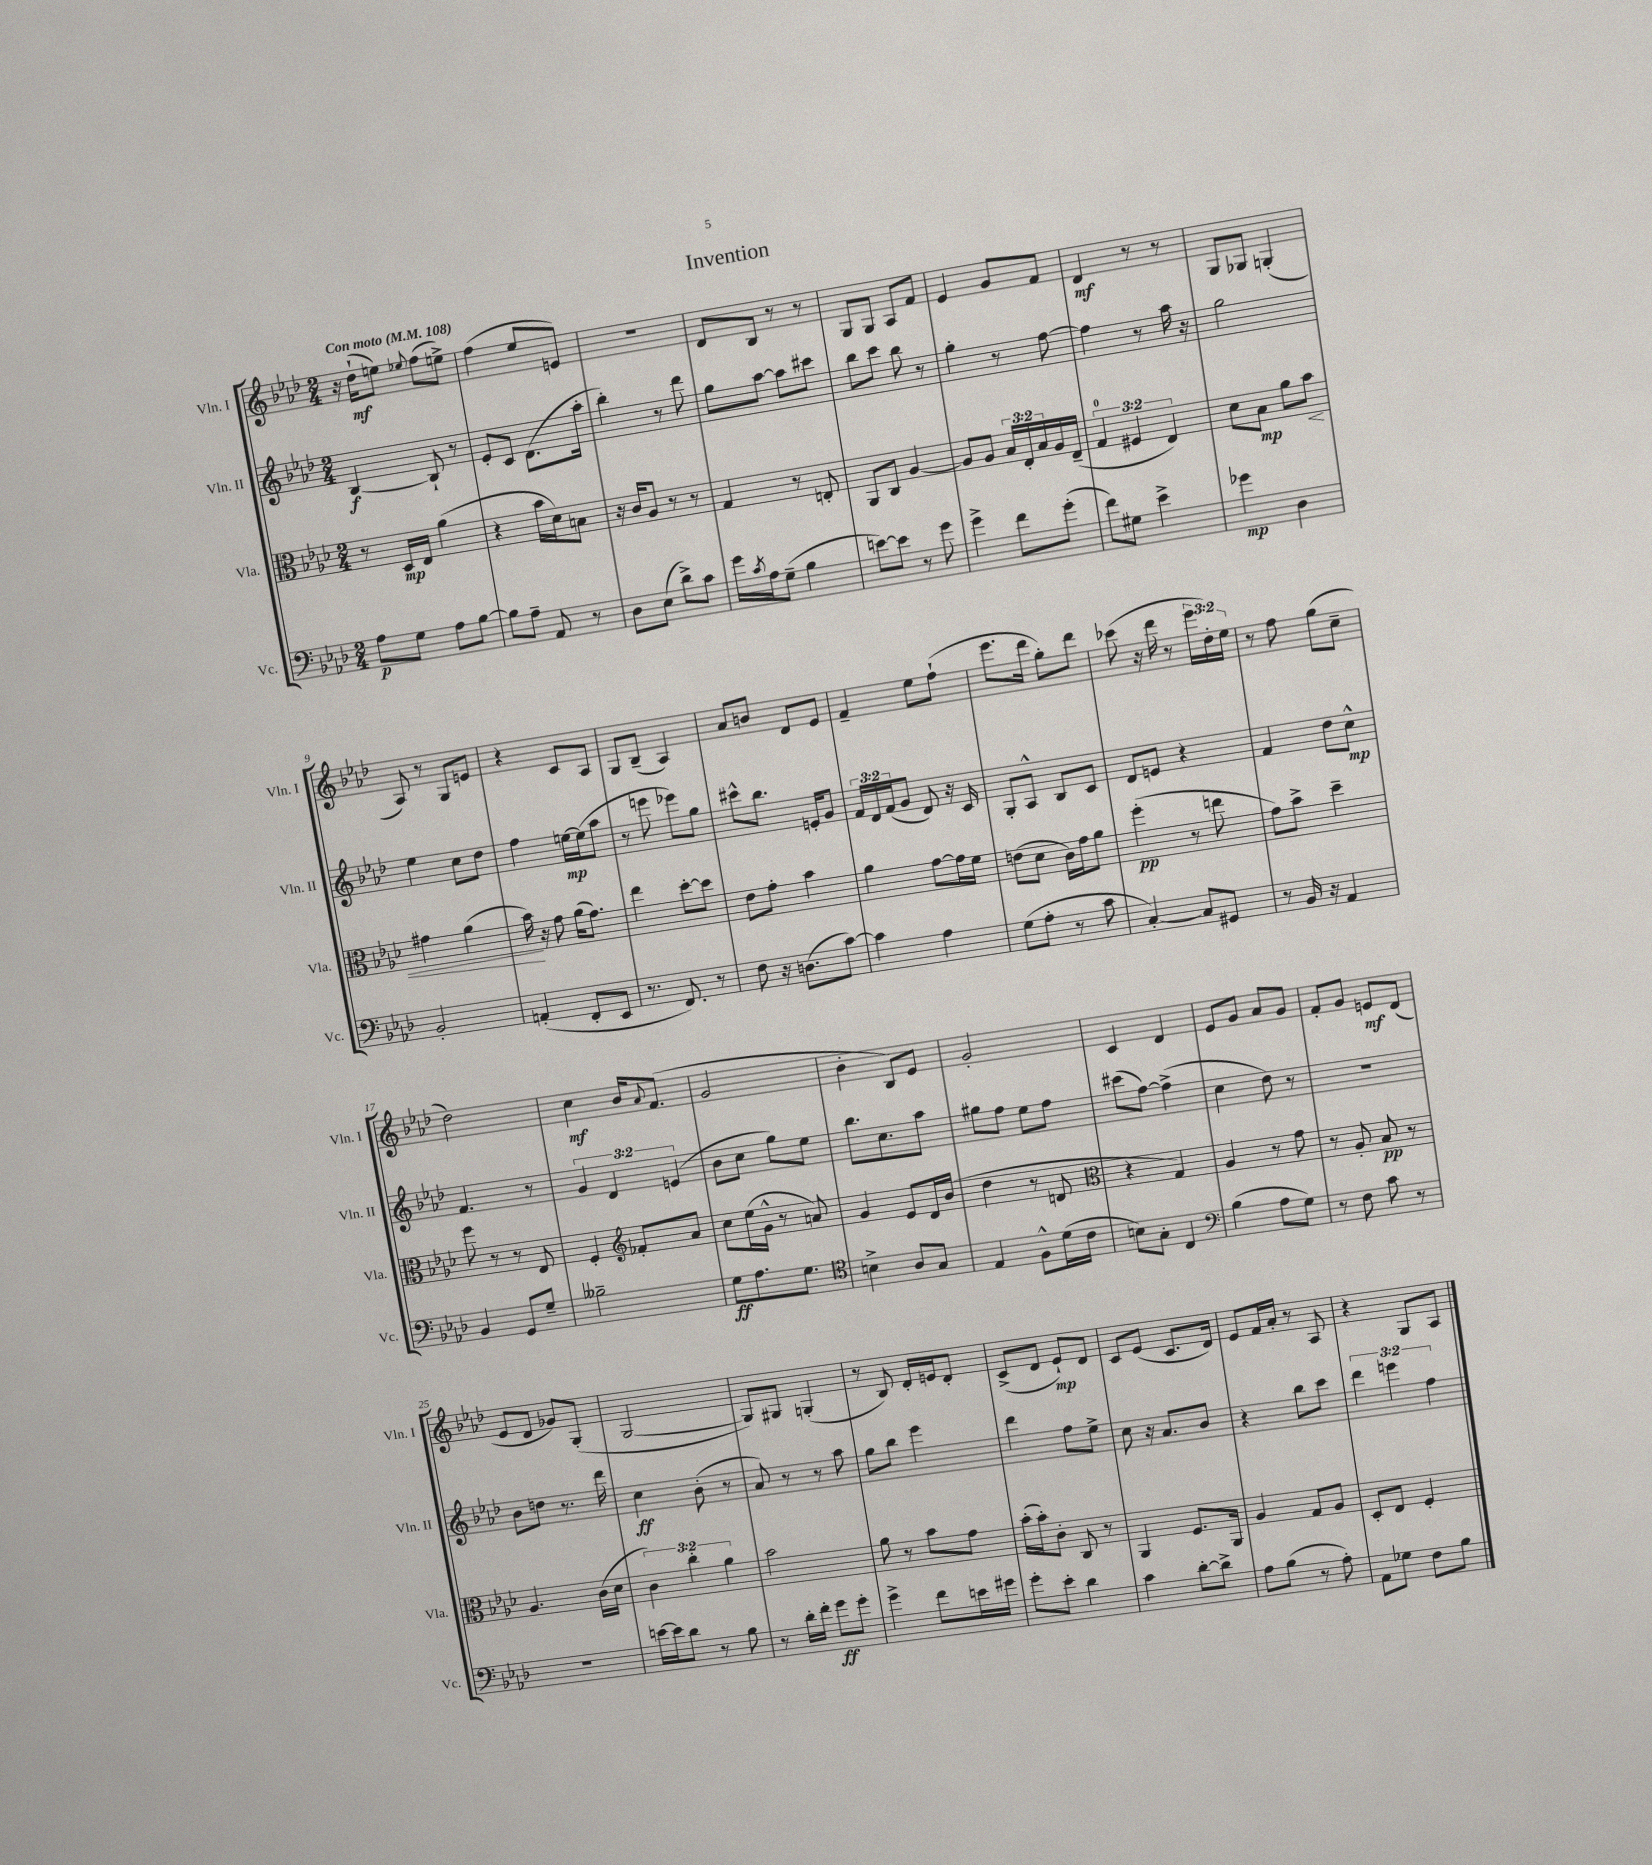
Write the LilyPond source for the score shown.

\header { title = "Invention" }
<<
\new StaffGroup <<
\new Staff = "s0" \with { instrumentName = "Vln. I" shortInstrumentName = "Vln. I" } {
    \clef treble \key aes \major \numericTimeSignature \time 2/4 \override Staff.TupletNumber.text = #tuplet-number::calc-fraction-text \tempo "Con moto" 4 = 108
    r16 des''16-!\mf( e''8) \appoggiatura { ees''8 } f''8( e''8->) |
    f''4( ees''8 e'8) |
    R2 |
    des'8 bes8 r8 r8 |
    g8 g8 aes8 f'8 |
    ees'4 g'8 f'8 |
    des'4\mf r8 r8 |
    g8 ges8 g4-.( |
    aes8) r8 g8 e'8 |
    r4 c'8 aes8 |
    g8 bes8--( aes4) |
    aes'8 b'8 des'8 ees'8 |
    f'4-- ees''8 f''8-!( |
    ees'''8. des'''16 g''8-.) des'''8 |
    ces'''8( r16 des'''16 r8 \tuplet 3/2 { ees'''16 des''16-.) ees''16 } |
    r8 f''8 g''8( c''8-- |
    des''2) |
    c''4\mf bes'16 \appoggiatura { aes'8 } f'8.( |
    g'2 |
    bes'4-. bes8) ees'8 |
    g'2-. |
    c'4 des'4 |
    ees'8 g'8 aes'8 g'8 |
    f'8-. g'8 e'8\mf des'8( |
    ees'8 des'8 ges'8) g8-.( |
    g2~ |
    g8) gis8 g4-.( |
    r8 bes8) des'16-. e'16 des'8-. |
    c'8->( des'8 ees'8-!\mp) des'8 |
    c'8 ees'8( c'8. des'16) |
    ees'8 f'16 aes'16-. r8 aes8 |
    r4 g8 aes8 \bar "|." |
}
\new Staff = "s1" \with { instrumentName = "Vln. II" shortInstrumentName = "Vln. II" } {
    \clef treble \key aes \major \numericTimeSignature \time 2/4 \override Staff.TupletNumber.text = #tuplet-number::calc-fraction-text
    bes4~\f bes8-! r8 |
    ees'8-. c'8 des'8.( aes''16-. |
    bes''4-.) r8 des'''8 |
    g''8 aes''8~ aes''8 cis'''8 |
    bes''8 c'''8 bes''8 r8 |
    g''4-. r8 f''8~ |
    f''4 r8 aes''16 r16 |
    g''2 |
    ees''4 c''8 des''8 |
    f''4 e''16~\mp e''16( aes''8 |
    r8 e'''8 ees'''8) g''8 |
    cis'''8-^ bes''8. e'16-. g'8 |
    \tuplet 3/2 { f'16 des'16 f'16( } g'8 des'8) r16 c'16 |
    g8-. aes8-^ bes8 c'8 |
    des'8 e'8 r4 |
    f'4 des''8 c''8-^\mp |
    f'4. r8 |
    \tuplet 3/2 { g'4 des'4 e'4( } |
    bes'8 c''8 g''8) ees''8 |
    bes''8. c''8. aes''8 |
    gis''8 f''8 ees''8 f''8 |
    cis'''8( f''8~) f''4->( |
    c''4 des''8) r8 |
    R2 |
    bes'8 d''8 r8. des'''16 |
    c''4\ff bes'8-.( r8 |
    aes'8) r8 r8 aes''8 |
    g''8 bes''8 ees'''4 |
    des'''4 f''8 ees''8-> |
    c''8 r16 aes'8. bes'8 |
    r4 bes''8 c'''8 |
    \tuplet 3/2 { des'''4 e'''4 f''4 } \bar "|." |
}
\new Staff = "s2" \with { instrumentName = "Vla." shortInstrumentName = "Vla." } {
    \clef alto \key aes \major \numericTimeSignature \time 2/4 \override Staff.TupletNumber.text = #tuplet-number::calc-fraction-text
    r8 des16\mp ees16 aes'4( |
    r4 bes'16 des'16) b8 |
    r16 c'16 aes8 r8 r8 |
    g4 r8 e8-. |
    aes,8 c8 aes4~ |
    aes8 aes8 \tuplet 3/2 { bes16 ees16-. bes16 } aes16 ees16--( |
    \tuplet 3/2 { g4-0 fis4 ees4) } |
    des'8 bes8\mp aes'8 bes'8\< |
    gis'4 aes'4( |
    bes'16\!) r16 g'8 aes'16( g'8.) |
    ees''4 des''8~-. des''8 |
    ees'8 g'8-. bes'4 |
    aes'4 g'8~ g'16 f'16 |
    e'8( des'8 c'16) g'16 aes'8 |
    f''4-.\pp( r8 e''8 |
    g'8) bes'8-> des''4-- |
    f''8 r8 r8 ees8 |
    f4-. \clef treble fes'8-. aes'8 |
    c''8 ees''16( g'16-^ r8 a'8) |
    g'4 ees'8 des'16 bes'16( |
    des''4 r8 d'8 |
    \clef alto r4 g4) |
    aes4 r8 g'8 |
    r8 aes8-. bes8\pp r8 |
    aes4. c'16( des'16 |
    \tuplet 3/2 { c'4) c''4-. aes'4 } |
    bes'2 |
    aes'8 r8 bes'8 g'8 |
    bes'16-.( bes'16-.) c'8-. c8 r8 |
    aes,4 f8. aes,16 |
    aes4 g8 aes8 |
    des8-. ees8 f4-. \bar "|." |
}
\new Staff = "s3" \with { instrumentName = "Vc." shortInstrumentName = "Vc." } {
    \clef bass \key aes \major \numericTimeSignature \time 2/4
    aes8\p g8 aes8 bes8~ |
    bes8 aes8-- aes,8 r8 |
    des8 ees8( des'8->) c'8 |
    g'16 \acciaccatura { c'8 } aes16 g8--( bes4 |
    e'8~) e'8 r8 g'8 |
    g'4-> f'8 g'8-.( |
    f'8) gis8 ees'4-> |
    ges'4\mp des4 |
    bes,2-. |
    a,4-.( f,8-. ees,8 |
    r8. f,8.) r8 |
    f8 r16 d8.( c'8~) |
    c'4 aes4 |
    g8( aes8-. r8 c'8 |
    c4~-.) c8 gis,8 |
    r8 bes,16 r16 aes,4 |
    bes,4 g,8 g8-- |
    beses2-- |
    g8\ff aes8. g8. |
    \clef tenor b4-> aes8 g8 |
    ees4 f8-^ des'16( c'16 |
    b8) g8-. c4 |
    \clef bass bes4( aes8 g8) |
    r8 f8 c'8 r8 |
    r2 |
    e'16~ e'16 des'8 r8 bes8 |
    r8 des'16-. f'16-. g'8\ff g'8-. |
    g'4-> f'8 e'16 gis'16 |
    g'8-. ees'8-. des'4 |
    c'4 des'8~-. des'8-> |
    aes8 bes8( r8 aes8-.) |
    aes,8 ges8 f8 bes8 \bar "|." |
}
>>
>>
